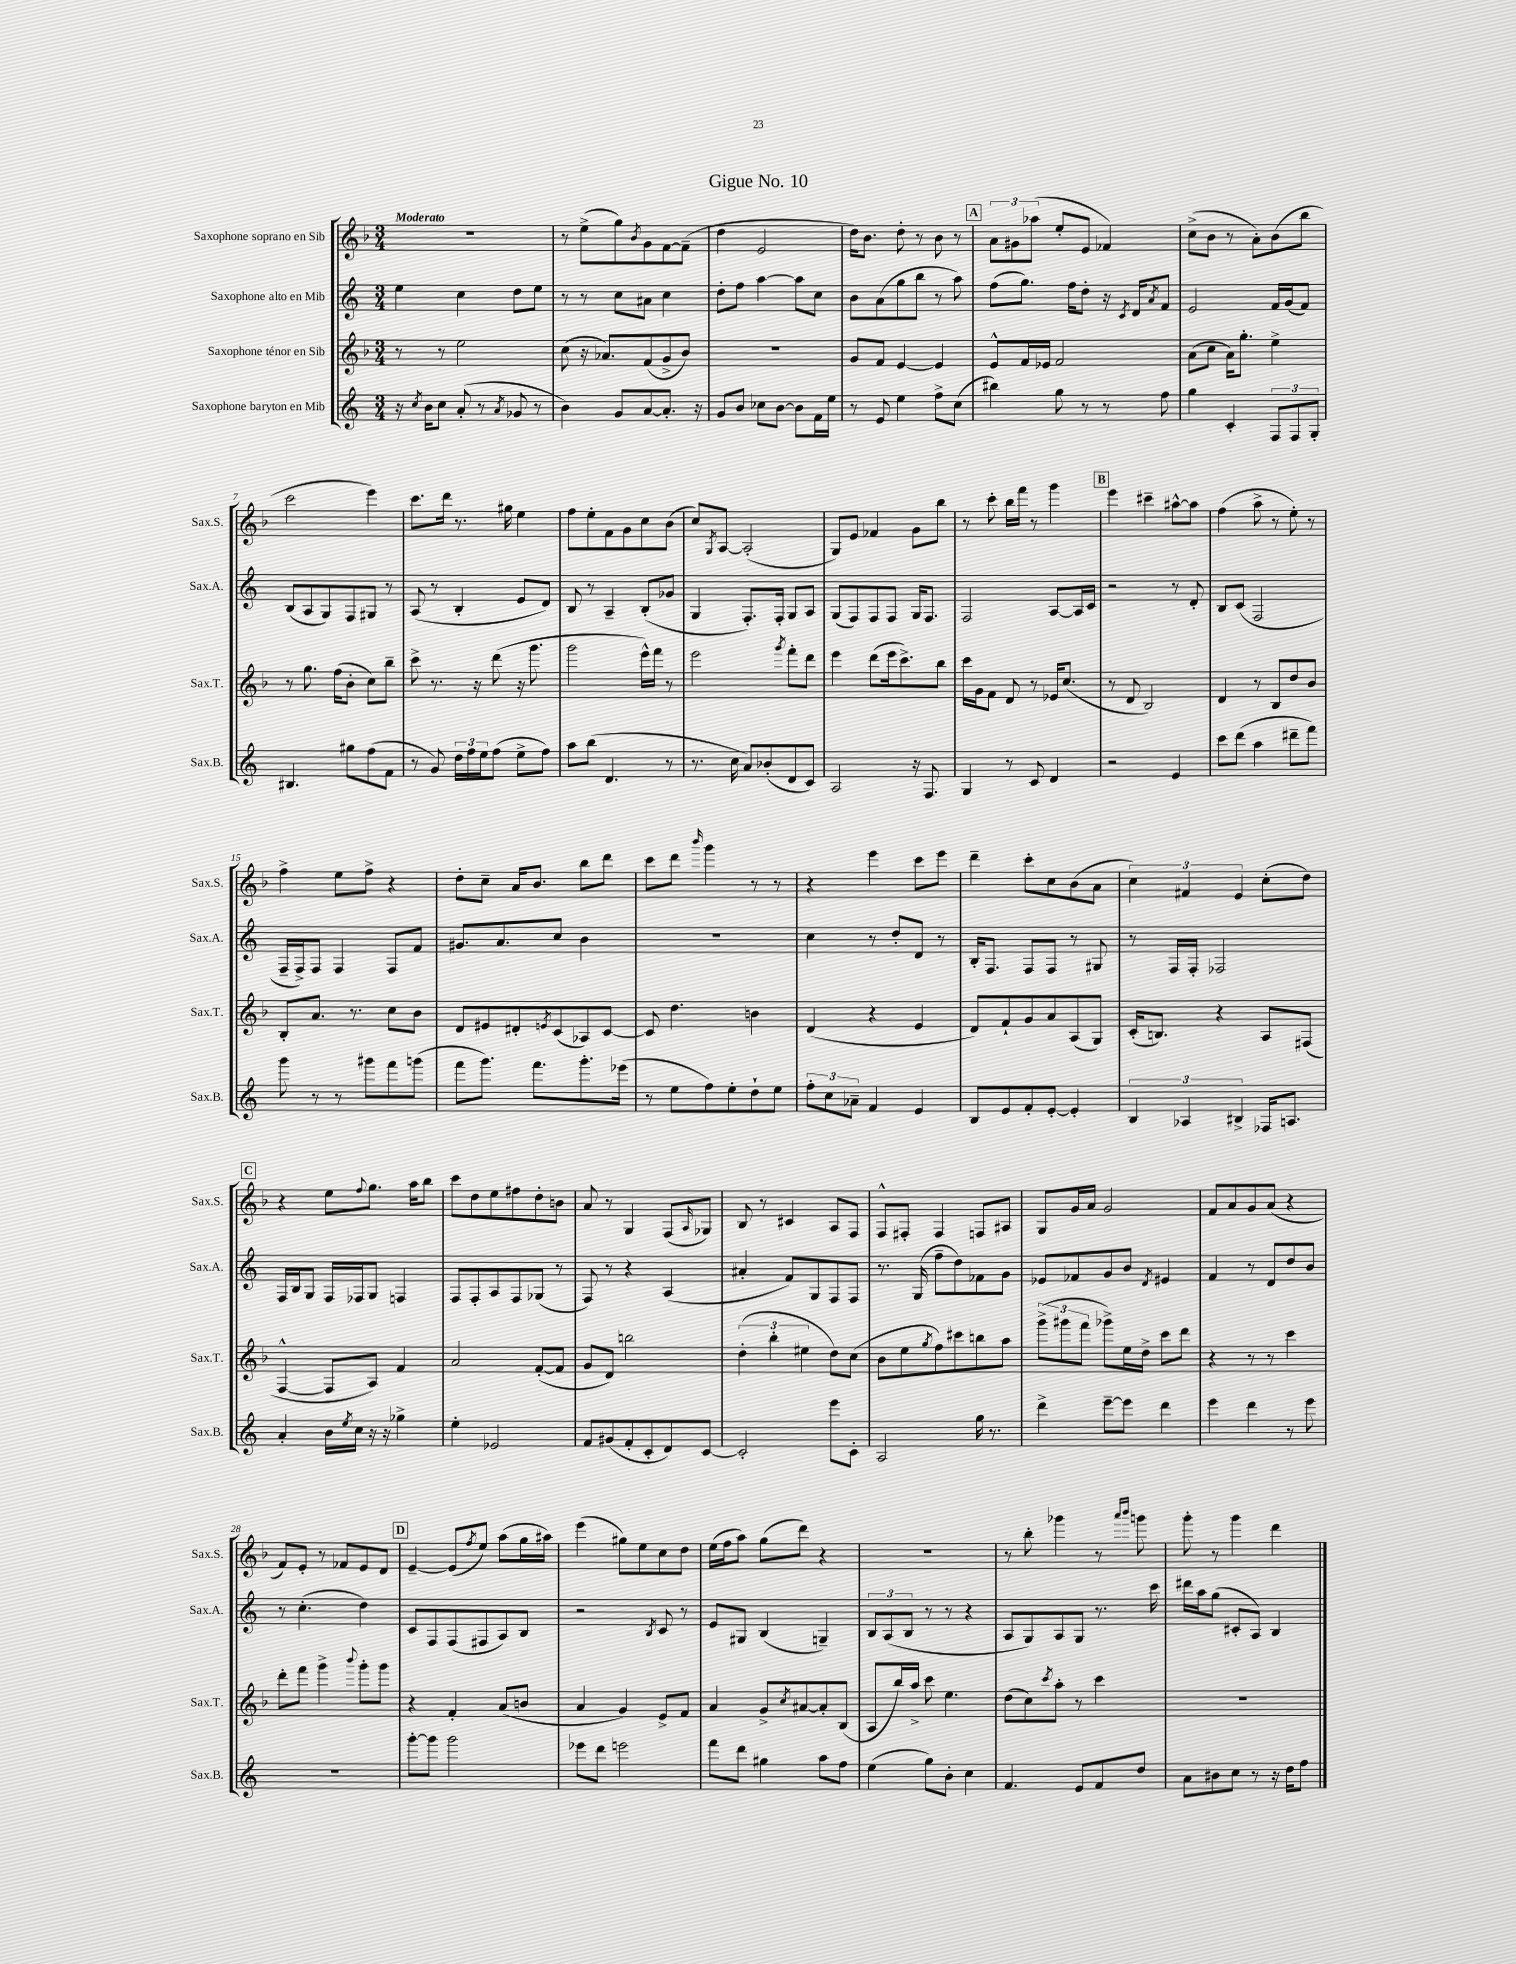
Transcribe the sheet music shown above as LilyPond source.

\header { title = "Gigue No. 10" }
<<
\new StaffGroup <<
\new Staff = "s0" \with { instrumentName = "Saxophone soprano en Sib" shortInstrumentName = "Sax.S." } {
    \clef treble \key f \major \numericTimeSignature \time 3/4 \tempo "Moderato"
    R2. |
    r8 e''8->( g''8) \acciaccatura { bes'8 } g'8 f'8~ f'8--( |
    d''4 e'2 |
    d''16) bes'8. d''8-. r8 bes'8 r8 |
    \mark \markup { \box "A" } \tuplet 3/2 { a'8 gis'8 aes''8( } e''8-. e'8 fes'4) |
    c''8->( bes'8 r8 a'8-.) bes'8( bes''8 |
    c'''2 e'''4) |
    c'''8. d'''16 r8. gis''16 e''4 |
    f''8 e''8-. f'8 g'8 c''8 bes'8( |
    c''8) \acciaccatura { g8 } a8~ a2-.( |
    g8) e'8 fes'4 g'8 bes''8 |
    r8 c'''8-. bes''16 f'''16 r8 g'''4 |
    \mark \markup { \box "B" } e'''4 cis'''4-- ais''8~-^ ais''8 |
    f''4( a''8-> r8 e''8-.) r8 |
    f''4-> e''8 f''8-> r4 |
    d''8-. c''8-- a'16 bes'8. bes''8 d'''8 |
    c'''8 d'''8 \grace { bes'''16 } g'''4 r8 r8 |
    r4 e'''4 c'''8 e'''8 |
    d'''4-- c'''8-. c''8 bes'8( a'8 |
    \tuplet 3/2 { c''4) fis'4 e'4 } c''8-.( d''8) |
    \mark \markup { \box "C" } r4 e''8 \appoggiatura { f''8 } g''8. a''16 bes''8 |
    c'''8 d''8 e''8 fis''8 d''8-. b'8 |
    a'8 r8 g4 f8( \grace { a16 } ges8) |
    bes8 r8 cis'4 a8 f8 |
    f8-^ fis8-. fis4 f8 ais8 |
    g8 g'16 a'16 g'2 |
    f'8 a'8 g'8 a'8( r4 |
    f'8) e'8-. r8 fes'8 e'8 d'8 |
    \mark \markup { \box "D" } e'4~-- e'8( \acciaccatura { f''8 } e''8) a''8( g''16 ais''16) |
    e'''4( gis''8) e''8 c''8 d''8 |
    e''16( f''16 a''8) g''8( d'''8) r4 |
    R2. |
    r8 bes''8-. ges'''4 r8 \grace { a'''16 bes'''16 } g'''8 |
    g'''8-. r8 g'''4 d'''4 \bar "|." |
}
\new Staff = "s1" \with { instrumentName = "Saxophone alto en Mib" shortInstrumentName = "Sax.A." } {
    \clef treble \key c \major \numericTimeSignature \time 3/4
    e''4 c''4 d''8 e''8 |
    r8 r8 c''8 ais'8 c''4 |
    d''8-. f''8 a''4~ a''8 c''8 |
    b'8 a'8( g''8 b''8 r8 a''8) |
    \mark \markup { \box "A" } f''8( g''8.) f''16 d''8-. r16 \acciaccatura { c'8 } d'16 \acciaccatura { a'8 } f'8 |
    e'2 f'16 g'16( f'8) |
    b8( a8 g8) f8 gis8 r8 |
    a8( r8 b4-. e'8 d'8) |
    b8 r8 a4-- b8-.( ges'8 |
    g4 f8.-.) f16-. g8 a8 |
    g8( f8) f8 f8 g16 f8. |
    f2 a8~ a16 c'16 |
    \mark \markup { \box "B" } r2 r8 d'8-. |
    b8 c'8( f2 |
    f16-- f16->) f8 f4 f8 f'8 |
    gis'8. a'8. c''8 b'4 |
    R2. |
    c''4 r8 d''8-. d'8 r8 |
    b16-. f8. f8 f8 r8 gis8 |
    r8 f16 f16-. fes2 |
    \mark \markup { \box "C" } f16 b16 g8 f16 fes16 g8 f4 |
    f8 f8-. a8 f8 ges8( r8 |
    f8) r8 r4 a4( |
    ais'4-. f'8) g8 f8 f8 |
    r8. g16( f''8-- d''8) fes'8 g'8 |
    ees'8 fes'8 g'8 b'8 \acciaccatura { d'8 } eis'4 |
    f'4 r8 d'8 d''8 b'8 |
    r8 c''4.-.( d''4) |
    \mark \markup { \box "D" } c'8 f8 f8( fis8 a8) b8 |
    r2 \acciaccatura { b8 } c'8 r8 |
    e'8 gis8 b4( g4--) |
    \tuplet 3/2 { b8 a8( b8 } r8 r8 r4 |
    a8 g8) a8 g8 r8. c'''16 |
    dis'''16 a''16 g''8( cis'8-. a8) b4 \bar "|." |
}
\new Staff = "s2" \with { instrumentName = "Saxophone ténor en Sib" shortInstrumentName = "Sax.T." } {
    \clef treble \key f \major \numericTimeSignature \time 3/4
    r8 r8 e''2 |
    c''8( r16 aes'8.) f'8( g'8-> bes'8) |
    R2. |
    g'8 f'8 e'4~ e'4 |
    \mark \markup { \box "A" } e'8-^ f'16 ees'16 f'2 |
    a'8( c''8 a'16) g''8.-. e''4-> |
    r8 g''8. f''16( bes'8-. c''8) bes''8-- |
    c'''8-> r8. r16 d'''8( r16 g'''8. |
    g'''2 e'''16-^) f'''16 r8 |
    e'''2 \acciaccatura { g'''8 } f'''8-. d'''8 |
    e'''4 d'''8( e'''16 c'''8.->) bes''8 |
    c'''16 g'16 f'8 d'8 r8 ees'16 c''8.( |
    \mark \markup { \box "B" } r8 d'8 bes2) |
    d'4 r8 bes8 d''8 bes'8 |
    bes8-. a'8. r8. c''8 bes'8 |
    d'8 eis'8 dis'8-. \acciaccatura { e'8 } c'8( aes8) c'8~ |
    c'8 d''4. b'4 |
    d'4( r4 e'4 |
    d'8) f'8-! g'8 a'8 a8( g8) |
    c'16-.( b8.) r4 a8 fis8( |
    \mark \markup { \box "C" } f4~-^ f8 a8) f'4 |
    a'2 f'8~-.( f'8 |
    g'8 d'8) b''2 |
    \tuplet 3/2 { d''4-.( bes''4-. eis''4 } d''8) c''8( |
    bes'8 e''8 \acciaccatura { g''8 } f''8) cis'''8 b''8 a''8 |
    \tuplet 3/2 { g'''8->( gis'''8 f'''8 } ges'''8->) e''16 d''16-> c'''8 d'''8 |
    r4 r8 r8 c'''4 |
    d'''8-. f'''8 g'''4-> \appoggiatura { bes'''8 } g'''8-. g'''8 |
    \mark \markup { \box "D" } r4 f'4-. a'8( b'8 |
    a'4 g'4) e'8-> f'8 |
    a'4 g'8-> \acciaccatura { c''8 } ais'8~ ais'8-. bes8( |
    a8 bes''16) a''16-> c'''8 e''4. |
    d''8( c''8) \acciaccatura { c'''8 } a''8-. r8 c'''4 |
    R2. \bar "|." |
}
\new Staff = "s3" \with { instrumentName = "Saxophone baryton en Mib" shortInstrumentName = "Sax.B." } {
    \clef treble \key c \major \numericTimeSignature \time 3/4
    r16 \acciaccatura { c''8 } b'16 c''8 a'8-.( r8 \acciaccatura { a'8 } ges'8 r8 |
    b'4) g'8 a'8~ a'8.-. r16 |
    g'8 b'8 ces''8 b'8~ b'8 f'16 e''16 |
    r8 e'8 e''4 f''8-> c''8( |
    \mark \markup { \box "A" } bis''4) g''8 r8 r8 f''8 |
    g''4 c'4-. \tuplet 3/2 { f8 f8 g8-. } |
    bis4. gis''8 f''8( f'8 |
    r8 g'8) \tuplet 3/2 { d''16 f''16 e''16 } f''8( e''8-> f''8) |
    a''8 b''8( d'4. r8 |
    r8. c''16 a'8) bes'8-.( d'8 c'8) |
    a2 r16 f8. |
    g4 r8 c'8 d'4 |
    \mark \markup { \box "B" } r2 e'4 |
    c'''8 d'''8( a''4 dis'''8-- f'''8) |
    g'''8 r8 r8 gis'''8 f'''8 g'''8( |
    f'''8 g'''8.) f'''8. g'''8.-. ees'''16( |
    r8 e''8 f''8) e''8-. d''8-! e''8 |
    \tuplet 3/2 { f''8-. c''8 aes'8-- } f'4 e'4 |
    b8 e'8 f'8-. e'8~-. e'4-. |
    \tuplet 3/2 { b4 aes4 bis4-> } fes16 a8. |
    \mark \markup { \box "C" } a'4-. b'16 \acciaccatura { e''8 } c''16 r16 r16 ges''4-> |
    e''4-. ees'2 |
    f'8 gis'8( f'8-. c'8-. d'8) c'8~ |
    c'2-. e'''8 c'8-. |
    a2 g''16 r8. |
    d'''4-> e'''8~-- e'''8 d'''4 |
    e'''4 d'''4 r8 e'''8 |
    R2. |
    \mark \markup { \box "D" } g'''8~-. g'''8 g'''2 |
    ees'''8 d'''8 e'''2 |
    f'''8 d'''8 gis''4 a''8 f''8 |
    e''4( g''8) b'8-. c''4 |
    f'4. e'8 f'8 d''8 |
    a'8 bis'8 c''8 r8 r16 d''16 f''8 \bar "|." |
}
>>
>>
